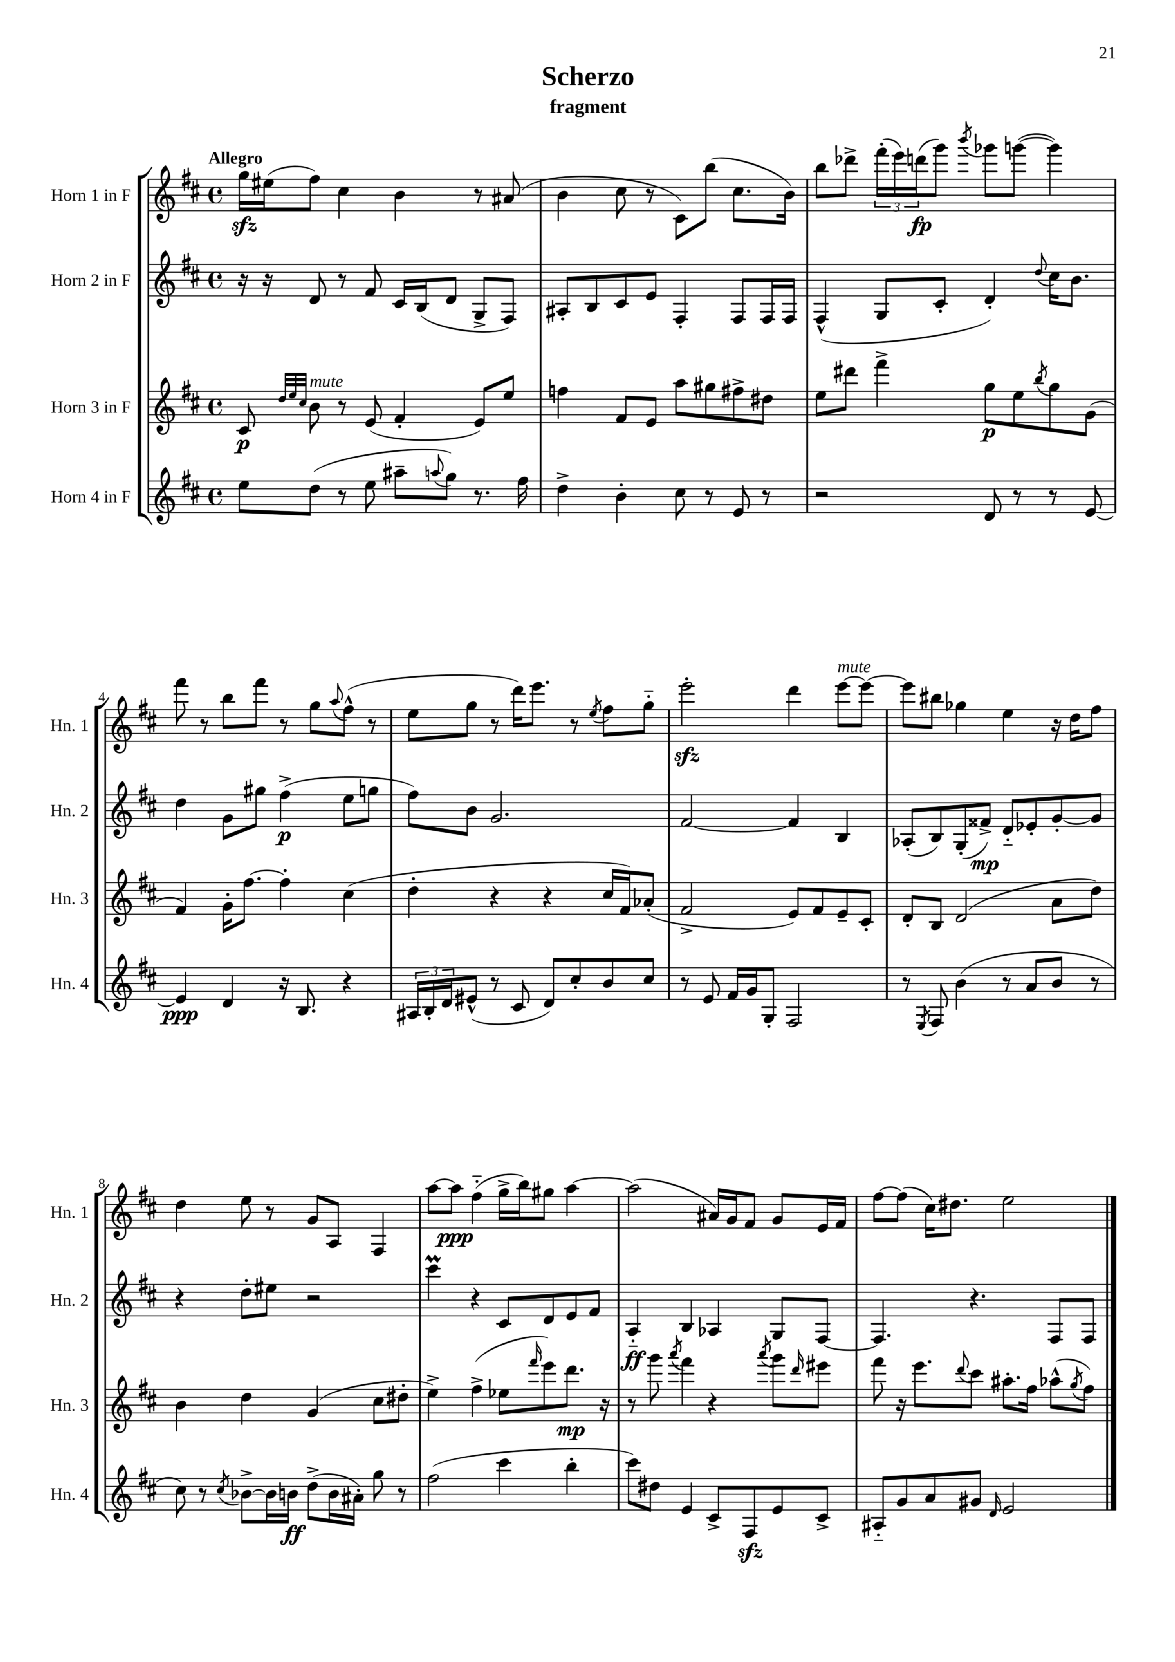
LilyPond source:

\header { title = "Scherzo" subtitle = "fragment" }
<<
\new StaffGroup <<
\new Staff = "s0" \with { instrumentName = "Horn 1 in F" shortInstrumentName = "Hn. 1" } {
    \clef treble \key d \major \defaultTimeSignature \time 4/4 \tempo "Allegro"
    g''16\sfz eis''16( fis''8) cis''4 b'4 r8 ais'8( |
    b'4 cis''8 r8 cis'8) b''8( cis''8. b'16) |
    b''8 des'''8-> \tuplet 3/2 { fis'''16-.( e'''16) d'''16\fp( } g'''8) \acciaccatura { b'''8 } ges'''8 g'''8~( g'''4) |
    fis'''8 r8 b''8 fis'''8 r8 g''8 \appoggiatura { a''8 } fis''8-^( r8 |
    e''8 g''8 r8 d'''16) e'''8. r8 \acciaccatura { e''8 } fis''8 g''8-_ |
    e'''2-.\sfz d'''4 e'''8~^\markup { \italic "mute" } e'''8~ |
    e'''8 bis''8 ges''4 e''4 r16 d''16 fis''8 |
    d''4 e''8 r8 g'8 a8 fis4 |
    a''8~ a''8\ppp fis''4-_( g''16-> b''16) gis''8 a''4~ |
    a''2( ais'16) g'16 fis'8 g'8 e'16 fis'16 |
    fis''8~ fis''8( cis''16) dis''8. e''2 \bar "|." |
}
\new Staff = "s1" \with { instrumentName = "Horn 2 in F" shortInstrumentName = "Hn. 2" } {
    \clef treble \key d \major \defaultTimeSignature \time 4/4
    r16 r16 d'8 r8 fis'8 cis'16 b16( d'8 g8-> fis8) |
    ais8-. b8 cis'8 e'8 fis4-. fis8 fis16 fis16 |
    fis4-^( g8 cis'8-. d'4-.) \appoggiatura { d''8 } cis''16 b'8. |
    d''4 g'8 gis''8 fis''4->\p( e''8 g''8 |
    fis''8) b'8 g'2. |
    fis'2~ fis'4 b4 |
    aes8-.( b8) g8-.( fisis'8->\mp) d'8-_ ees'8-. g'8~-. g'8 |
    r4 d''8-. eis''8 r2 |
    cis'''4\prall r4 cis'8 d'8 e'8 fis'8 |
    a4-_\ff b4 aes4 g8 fis8~ |
    fis4. r4. fis8 fis8 \bar "|." |
}
\new Staff = "s2" \with { instrumentName = "Horn 3 in F" shortInstrumentName = "Hn. 3" } {
    \clef treble \key d \major \defaultTimeSignature \time 4/4
    cis'8\p \grace { d''32 e''32 cis''32 } b'8^\markup { \italic "mute" } r8 e'8( fis'4-. e'8) e''8 |
    f''4 fis'8 e'8 a''8 gis''8 fis''8-> dis''8 |
    e''8 dis'''8 fis'''4-> g''8\p e''8 \acciaccatura { b''8 } g''8 g'8( |
    fis'4) g'16-. fis''8.~ fis''4-. cis''4( |
    d''4-. r4 r4 cis''16 fis'16) aes'8-.( |
    fis'2-> e'8) fis'8 e'8-- cis'8-. |
    d'8-. b8 d'2( a'8 d''8) |
    b'4 d''4 g'4( cis''8 dis''8-. |
    e''4->) fis''4->( ees''8 \grace { fis'''16 } e'''8) d'''8.\mp r16 |
    r8 g'''8 \acciaccatura { a'''8 } fis'''4 r4 \acciaccatura { a'''8 } g'''8 \grace { d'''16 } eis'''8 |
    fis'''8 r16 e'''8. \appoggiatura { d'''8 } cis'''8 ais''8.-. fis''16 aes''8-^( \acciaccatura { g''8 } fis''8) \bar "|." |
}
\new Staff = "s3" \with { instrumentName = "Horn 4 in F" shortInstrumentName = "Hn. 4" } {
    \clef treble \key d \major \defaultTimeSignature \time 4/4
    e''8 d''8( r8 e''8 ais''8-- \appoggiatura { a''8 } g''8) r8. fis''16 |
    d''4-> b'4-. cis''8 r8 e'8 r8 |
    r2 d'8 r8 r8 e'8~ |
    e'4\ppp d'4 r16 b8. r4 |
    \tuplet 3/2 { ais16 b16-. d'16 } eis'8-^( r8 cis'8 d'8) cis''8-. b'8 cis''8 |
    r8 e'8 fis'16 g'16 g8-. fis2 |
    r8 \acciaccatura { e8 } fis8 b'4( r8 a'8 b'8 r8 |
    cis''8) r8 \acciaccatura { cis''8 } bes'8~-> bes'16 b'16\ff d''8->( b'16 ais'16-.) g''8 r8 |
    fis''2( cis'''4 b''4-. |
    cis'''8) dis''8 e'4 cis'8-> fis8\sfz e'8 cis'8-> |
    ais8-_ g'8 a'8 gis'8 \grace { d'16 } e'2 \bar "|." |
}
>>
>>
